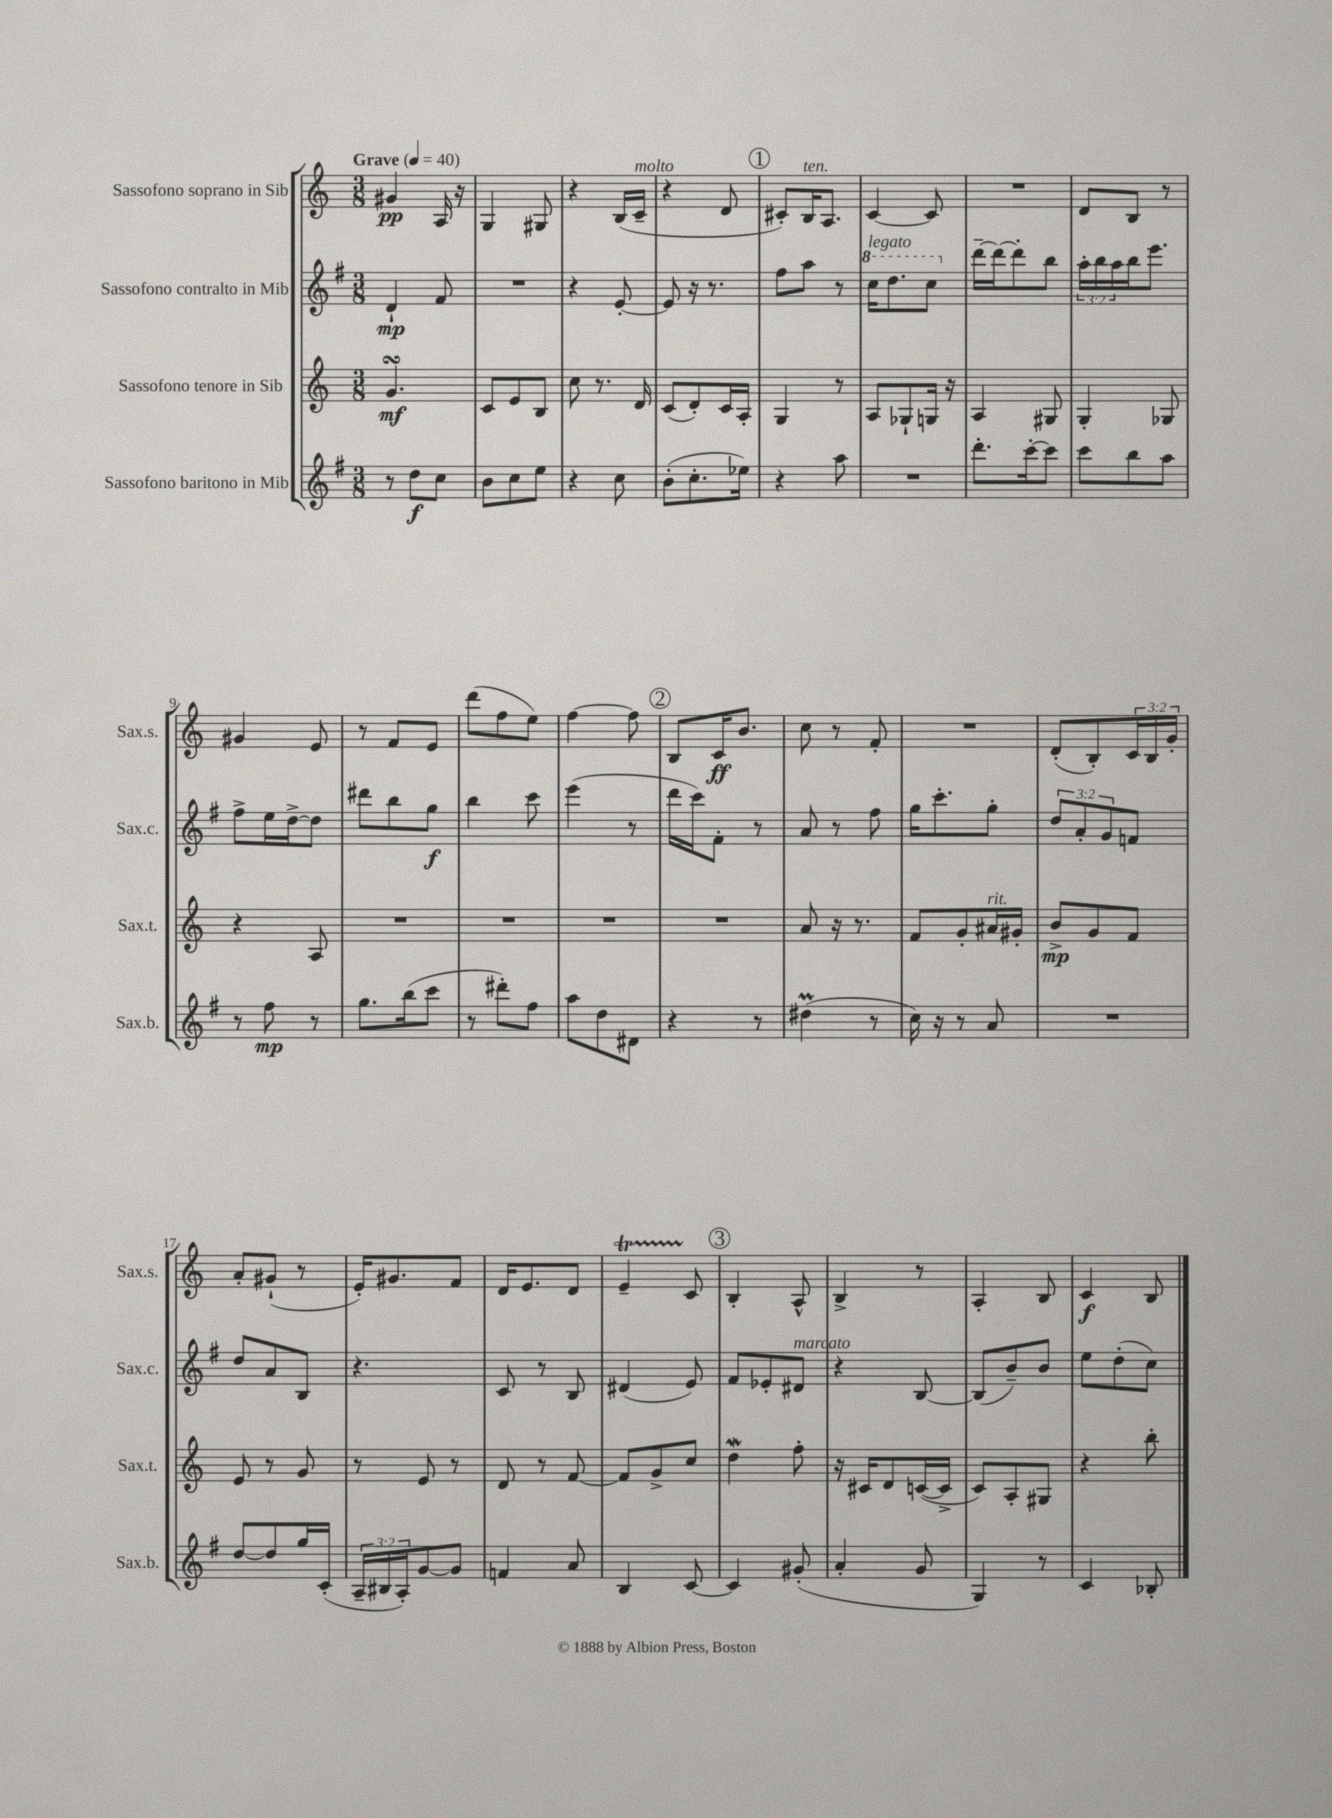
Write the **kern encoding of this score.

**kern	**kern	**kern	**kern
*staff4	*staff3	*staff2	*staff1
*clefG2	*clefG2	*clefG2	*clefG2
*k[f#]	*k[]	*k[f#]	*k[]
*M3/8	*M3/8	*M3/8	*M3/8
*MM40	*MM40	*MM40	*MM40
8r	4.g	4d`	4g#
8dd	.	.	.
8cc	.	8f#	16A
.	.	.	16r
=	=	=	=
8b	8c	4.r	4G
8cc	8e	.	.
8ee	8B	.	8G#
=	=	=	=
4r	8cc	4r	4r
.	8.r	.	.
8cc	.	[8e'	(16B
.	16d	.	16c~
=	=	=	=
(8b'	(8c	8e]	4r
8.cc'	8d')	16r	.
.	.	8.r	.
.	16c	.	8d
16ee-)	16A'	.	.
=	=	=	=
4r	4G	8ff#	8c#')
.	.	8aa	16B
.	.	.	8.A
8aa	8r	8r	.
=	=	=	=
4.r	8A	16ccc	[4c
.	.	8.ddd	.
.	8G-`	.	.
.	16G	8ccc	8c]
.	16r	.	.
=	=	=	=
8.ddd'	4A	[16ddd~	4.r
.	.	16ddd_	.
.	.	8ddd']	.
[16ccc'	.	.	.
8ccc]	8G#	8bb	.
=	=	=	=
8ccc	4G'	24aa'	8d
.	.	24bb	.
.	.	24aa	.
8bb	.	16bb	8B
.	.	8.eee	.
8aa	8G-	.	8r
=	=	=	=
8r	4r	8ff#^	4g#
8ff#	.	16ee	.
.	.	[16dd^	.
8r	8A	8dd]	8e
=	=	=	=
8.gg	4.r	8ddd#	8r
.	.	8bb	8f
(16bb	.	.	.
8ccc	.	8gg	8e
=	=	=	=
8r	4.r	4bb	(8ddd
8ddd#')	.	.	8ff
8ff#	.	8ccc	8ee)
=	=	=	=
8aa	4.r	(4eee	[4ff
8dd	.	.	.
8d#	.	8r	8ff]
=	=	=	=
4r	4.r	16ddd	8B
.	.	16ccc)	.
.	.	8f#'	16c
.	.	.	8.b
8r	.	8r	.
=	=	=	=
(4dd#	8a	8a	8cc
.	16r	8r	8r
.	8.r	.	.
8r	.	8ff#	8f'
=	=	=	=
16cc)	8f	16gg	4.r
16r	.	8.ccc'	.
8r	8g'	.	.
8a	16a#	8gg'	.
.	16g#'	.	.
=	=	=	=
4.r	8b^	12dd	(8d'
.	.	12a'	.
.	8g	.	8B')
.	.	12g	.
.	8f	8f	24c
.	.	.	24B
.	.	.	24g'
=	=	=	=
[8dd	8e	8dd	8a'
8dd]	8r	8a	(8g#`
16gg	8g	8B	8r
(16c'	.	.	.
=	=	=	=
24A~	8r	4.r	16e')
24B#	.	.	.
.	.	.	8.g#
24A')	.	.	.
[8g	8e	.	.
8g]	8r	.	8f
=	=	=	=
4f	8d	8c	16d
.	.	.	8.e
.	8r	8r	.
8a	[8f	8B	8d
=	=	=	=
4B	8f]	(4d#	4e~
.	8g^	.	.
[8c	8cc	8e)	8c
=	=	=	=
4c]	4dd	8f#	4B'
.	.	8e-'	.
(8g#'	8ff'	8d#	8A^^
=	=	=	=
4a'	16r	4r	4B^
.	16c#	.	.
.	8d	.	.
8g	([16c	[8B	8r
.	16c^]	.	.
=	=	=	=
4G)	8c)	(8B]	4A'
.	8A'	8b~)	.
8r	8G#	8b	8B
=	=	=	=
4c	4r	8ee	4c
.	.	(8dd'	.
8B-'	8bb'	8cc)	8B
==	==	==	==
*-	*-	*-	*-
